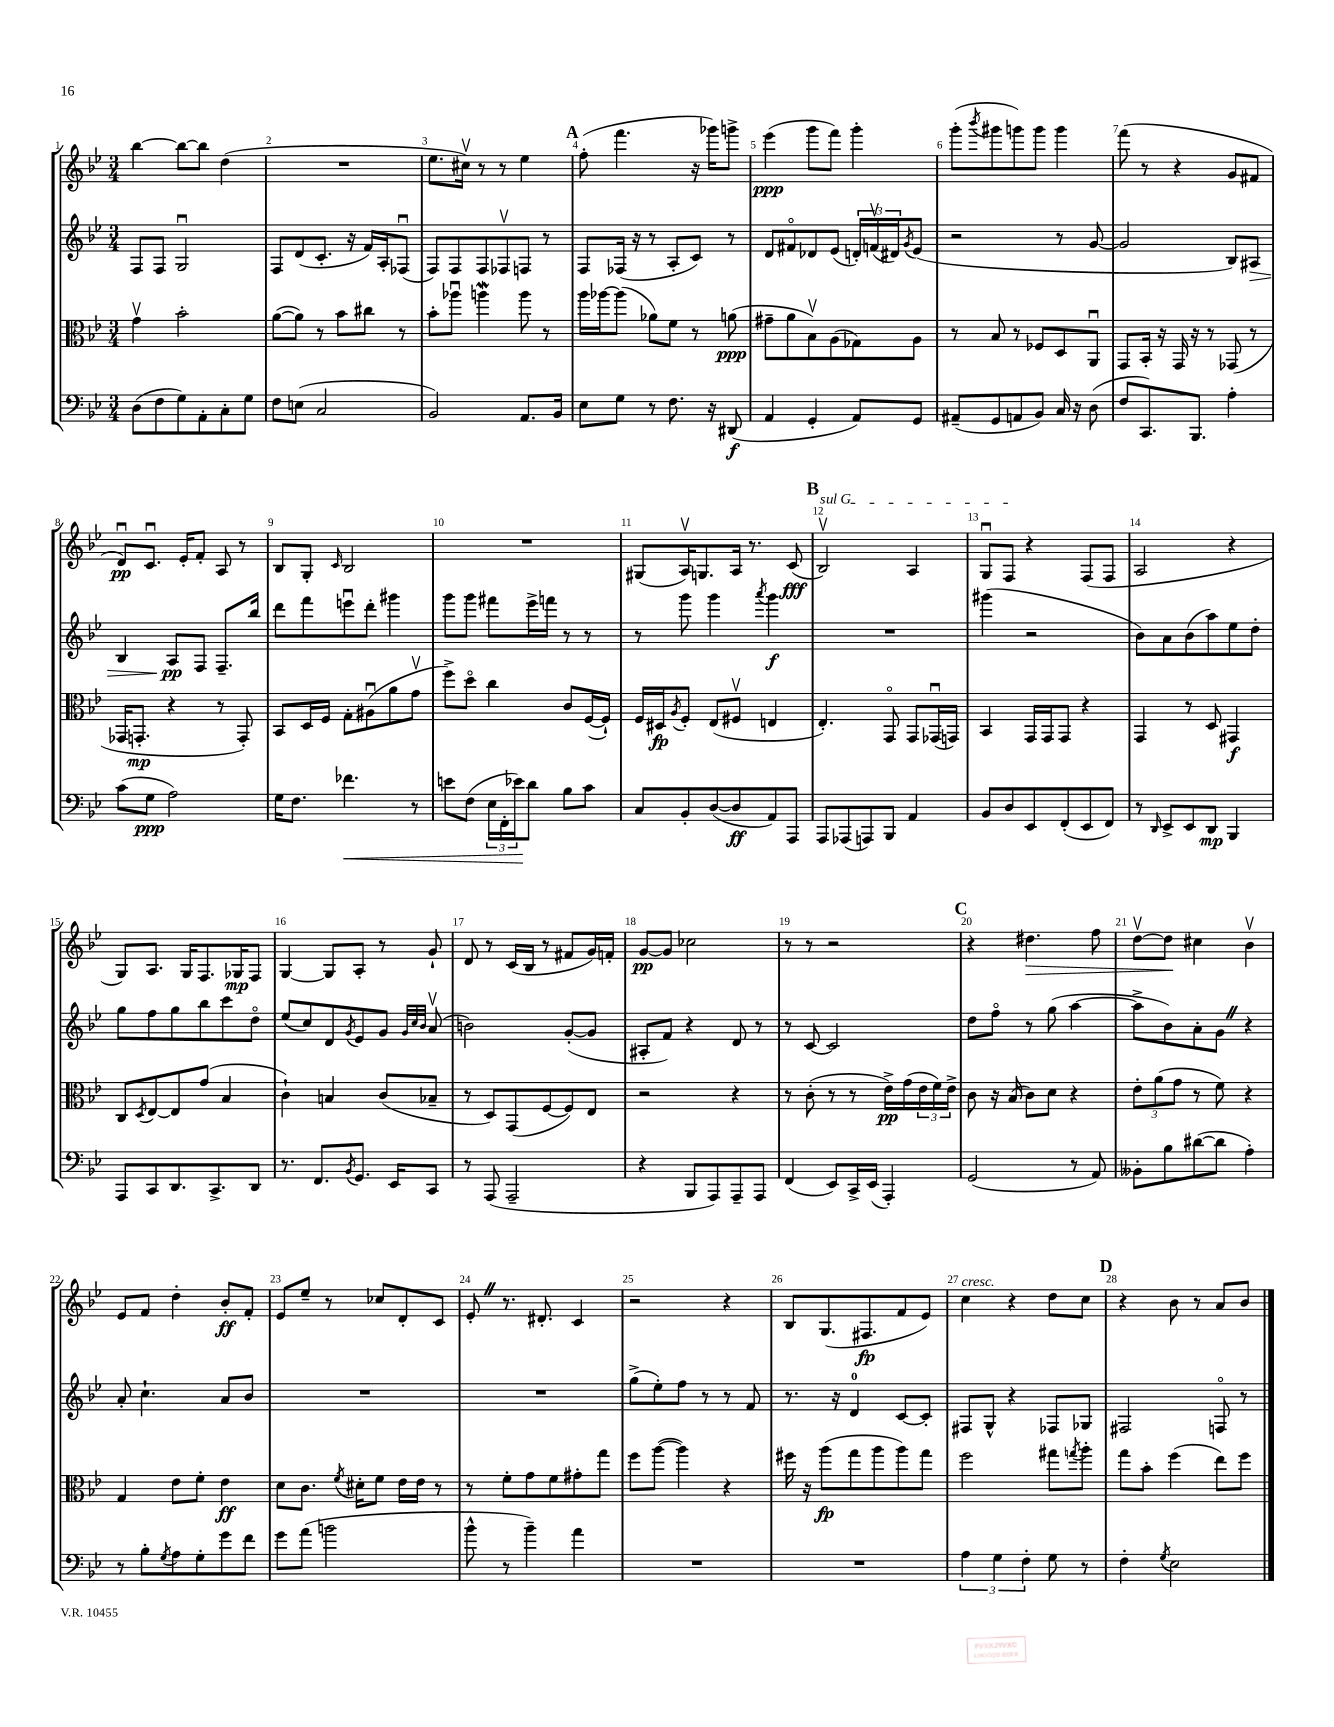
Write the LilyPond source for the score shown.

<<
\new StaffGroup <<
\new Staff = "s0" {
    \clef treble \key bes \major \numericTimeSignature \time 3/4
    bes''4~ bes''8~ bes''8 d''4( |
    R2. |
    ees''8. cis''16\upbow) r8 r8 ees''4 |
    \mark \markup { \bold "A" } f''8-.( f'''4. r16 ges'''16) g'''8-> |
    ees'''4\ppp( g'''8 f'''8) g'''4-. |
    g'''8-.( \acciaccatura { bes'''8 } gis'''8 g'''8) g'''8 g'''4 |
    f'''8( r8 r4 g'8 fis'8 |
    d'8\downbow\pp) c'8.\downbow ees'16-. f'8-. a8 r8 |
    bes8 g8-. \grace { c'16 } bes2 |
    R2. |
    gis8( a16\upbow) g8. a16 r8. c'8\fff( |
    \mark \markup { \bold "B" } \once \override TextSpanner.bound-details.left.text = \markup { \italic "sul G" } bes2\upbow\startTextSpan) a4 |
    g8\downbow f8\stopTextSpan r4 f8( f8 |
    a2 r4 |
    g8) a8. g16 f8. ges16\mp f8 |
    g4~ g8 a8-. r8 g'8-! |
    d'8 r8 c'16( bes16 r8 fis'8 g'16) f'16-. |
    g'8~\pp g'8 ces''2 |
    r8 r8 r2 |
    \mark \markup { \bold "C" } r4 dis''4.\> f''8 |
    d''8~\upbow d''8\! cis''4 bes'4\upbow |
    ees'8 f'8 d''4-. bes'8-.\ff f'8-. |
    ees'8 ees''8-- r8 ces''8 d'8-. c'8 |
    ees'8-. \once \override BreathingSign.text = \markup { \musicglyph "scripts.caesura.straight" } \breathe r8. dis'8.-. c'4 |
    r2 r4 |
    bes8 g8.( fis8.\fp f'8 ees'8) |
    c''4^\markup { \italic "cresc." } r4 d''8 c''8 |
    \mark \markup { \bold "D" } r4 bes'8 r8 a'8 bes'8 \bar "|." |
}
\new Staff = "s1" {
    \clef treble \key bes \major \numericTimeSignature \time 3/4
    f8 f8 g2\downbow |
    f8 d'8( c'8.-. r16 f'16) a16-. fes8\downbow( |
    f8) f8 f8 fes8\upbow f8 r8 |
    \mark \markup { \bold "A" } f8 fes16( r16 r8 a8-. c'8) r8 |
    d'8 fis'8\flageolet des'8 ees'8( \tuplet 3/2 { d'16-.) f'16\upbow( dis'16) } \acciaccatura { g'8 } ees'8( |
    r2 r8 g'8~ |
    g'2 bes8) ais8\> |
    bes4 a8\pp\! f8 f8.-- bes''16 |
    d'''8 f'''8 e'''8\downbow d'''8-. gis'''4 |
    g'''8 g'''8 fis'''8 ees'''16-> f'''16 r8 r8 |
    r8 g'''8 g'''4 \acciaccatura { a'''8 } g'''4\f |
    \mark \markup { \bold "B" } R2. |
    gis'''4( r2 |
    bes'8) a'8 bes'8( a''8) ees''8 d''8-. |
    g''8 f''8 g''8 bes''8 c'''8 d''8\flageolet |
    ees''8( c''8) d'8 \acciaccatura { g'8 } ees'8 g'8 \grace { g'32 c''32 bes'32 } a'8\upbow( |
    b'2) g'8~-.( g'8 |
    ais8-. f'8) r4 d'8 r8 |
    r8 c'8~ c'2 |
    \mark \markup { \bold "C" } d''8 f''8\flageolet r8 g''8( a''4~ |
    a''8-> bes'8) a'8-. g'8 \once \override BreathingSign.text = \markup { \musicglyph "scripts.caesura.straight" } \breathe r4 |
    a'8-. c''4.-! a'8 bes'8 |
    R2. |
    R2. |
    g''8->( ees''8-.) f''8 r8 r8 f'8 |
    r8. r16 d'4-0 c'8~ c'8-. |
    fis8 g8-^ r4 fes8 ges8 |
    \mark \markup { \bold "D" } fis2 f8\flageolet r8 \bar "|." |
}
\new Staff = "s2" {
    \clef alto \key bes \major \numericTimeSignature \time 3/4
    g'4\upbow bes'2-. |
    a'8~( a'8) r8 bes'8 cis''8 r8 |
    bes'8-. aes''8\downbow a''4\mordent a''8 r8 |
    \mark \markup { \bold "A" } a''16 aes''16~ aes''8( aes'8) f'8 r8 a'8\ppp( |
    gis'8-- a'8 bes8\upbow) a8( ges8) a8 |
    r8 bes8 r8 fes8 d8 a,8\downbow |
    g,8 bes,16-. r16 g,16 r16 r8 ges,8( r8 |
    ges,16 g,8.-.\mp r4 r8 g,8-.) |
    bes,8 d16 f16 g8-. ais8\downbow( a'8 g'8\upbow |
    f''8->) d''8\flageolet c''4 c'8 f16~( f16-!) |
    f16 dis16\fp \acciaccatura { a8 } f8-. ees8( fis8\upbow e4 |
    \mark \markup { \bold "B" } ees4.-.) g,8\flageolet g,8 ges,16\downbow( g,16) |
    bes,4 g,16 g,16 g,8 r4 |
    g,4 r8 d8 gis,4\f |
    c8 \acciaccatura { d8 } ees8~ ees8 g'8( bes4 |
    c'4-!) b4 c'8( bes8-- |
    r8 d8) g,8( f8~ f8) ees8 |
    r2 r4 |
    r8 c'8-.( r8 r8 ees'16->\pp) g'16( \tuplet 3/2 { ees'16 f'16) ees'16-> } |
    \mark \markup { \bold "C" } c'8 r16 bes16( c'8) d'8 r4 |
    \tuplet 3/2 { ees'8-. a'8( g'8 } r8 f'8) r4 |
    g4 ees'8 f'8-. ees'4\ff |
    d'8 c'8. \acciaccatura { f'8 } dis'16-. f'8 ees'16 ees'16 r8 |
    r8 f'8-. g'8 f'8 gis'8-. g''8 |
    f''8 a''8~( a''4) r4 |
    fis''16 r16 a''8\fp( g''8 a''8 a''8) g''8 |
    f''2 gis''8 \acciaccatura { g''8 } a''8-. |
    \mark \markup { \bold "D" } g''8 bes'8-. f''4( ees''8) f''8 \bar "|." |
}
\new Staff = "s3" {
    \clef bass \key bes \major \numericTimeSignature \time 3/4
    d8( f8 g8) a,8-. c8-. g8 |
    f8 e8( c2 |
    bes,2) a,8. bes,16 |
    \mark \markup { \bold "A" } ees8 g8 r8 f8. r16 dis,8\f( |
    a,4 g,4-. a,8) g,8 |
    ais,8--( g,8 a,8 bes,8) c16 r16 d8( |
    f8 c,8.) bes,,8. a4-. |
    c'8( g8\ppp a2) |
    g16 f8. fes'4.\< r8 |
    e'8 f8( \tuplet 3/2 { ees16 f,16-. ees'16\!) } d'8 bes8 c'8 |
    c8 bes,8-. d8~( d8\ff a,8) a,,8 |
    \mark \markup { \bold "B" } a,,8 aes,,8( a,,8) bes,,8 a,4 |
    bes,8 d8 ees,8 f,8-.( ees,8 f,8) |
    r8 \grace { d,16 } ees,8-> ees,8 d,8\mp bes,,4 |
    a,,8 c,8 d,8. c,8.-> d,8 |
    r8. f,8. \acciaccatura { bes,8 } g,8. ees,16 c,8 |
    r8 a,,8( a,,2-- |
    r4 bes,,8 a,,8) a,,8-- a,,8 |
    f,4( ees,8) c,16-> ees,16( a,,4-.) |
    \mark \markup { \bold "C" } g,2( r8 a,8) |
    beses,8-. bes8 dis'8~( dis'8 a4-.) |
    r8 bes8-. \acciaccatura { g8 } a8 g8-. g'8 f'8 |
    g'8 a'8( b'2 |
    bes'8-^ r8 bes'4--) a'4 |
    R2. |
    R2. |
    \tuplet 3/2 { a4 g4 f4-. } g8 r8 |
    \mark \markup { \bold "D" } f4-. \acciaccatura { g8 } ees2 \bar "|." |
}
>>
>>
\layout { \context { \Score \override BarNumber.break-visibility = ##(#f #t #t) barNumberVisibility = #all-bar-numbers-visible } }
